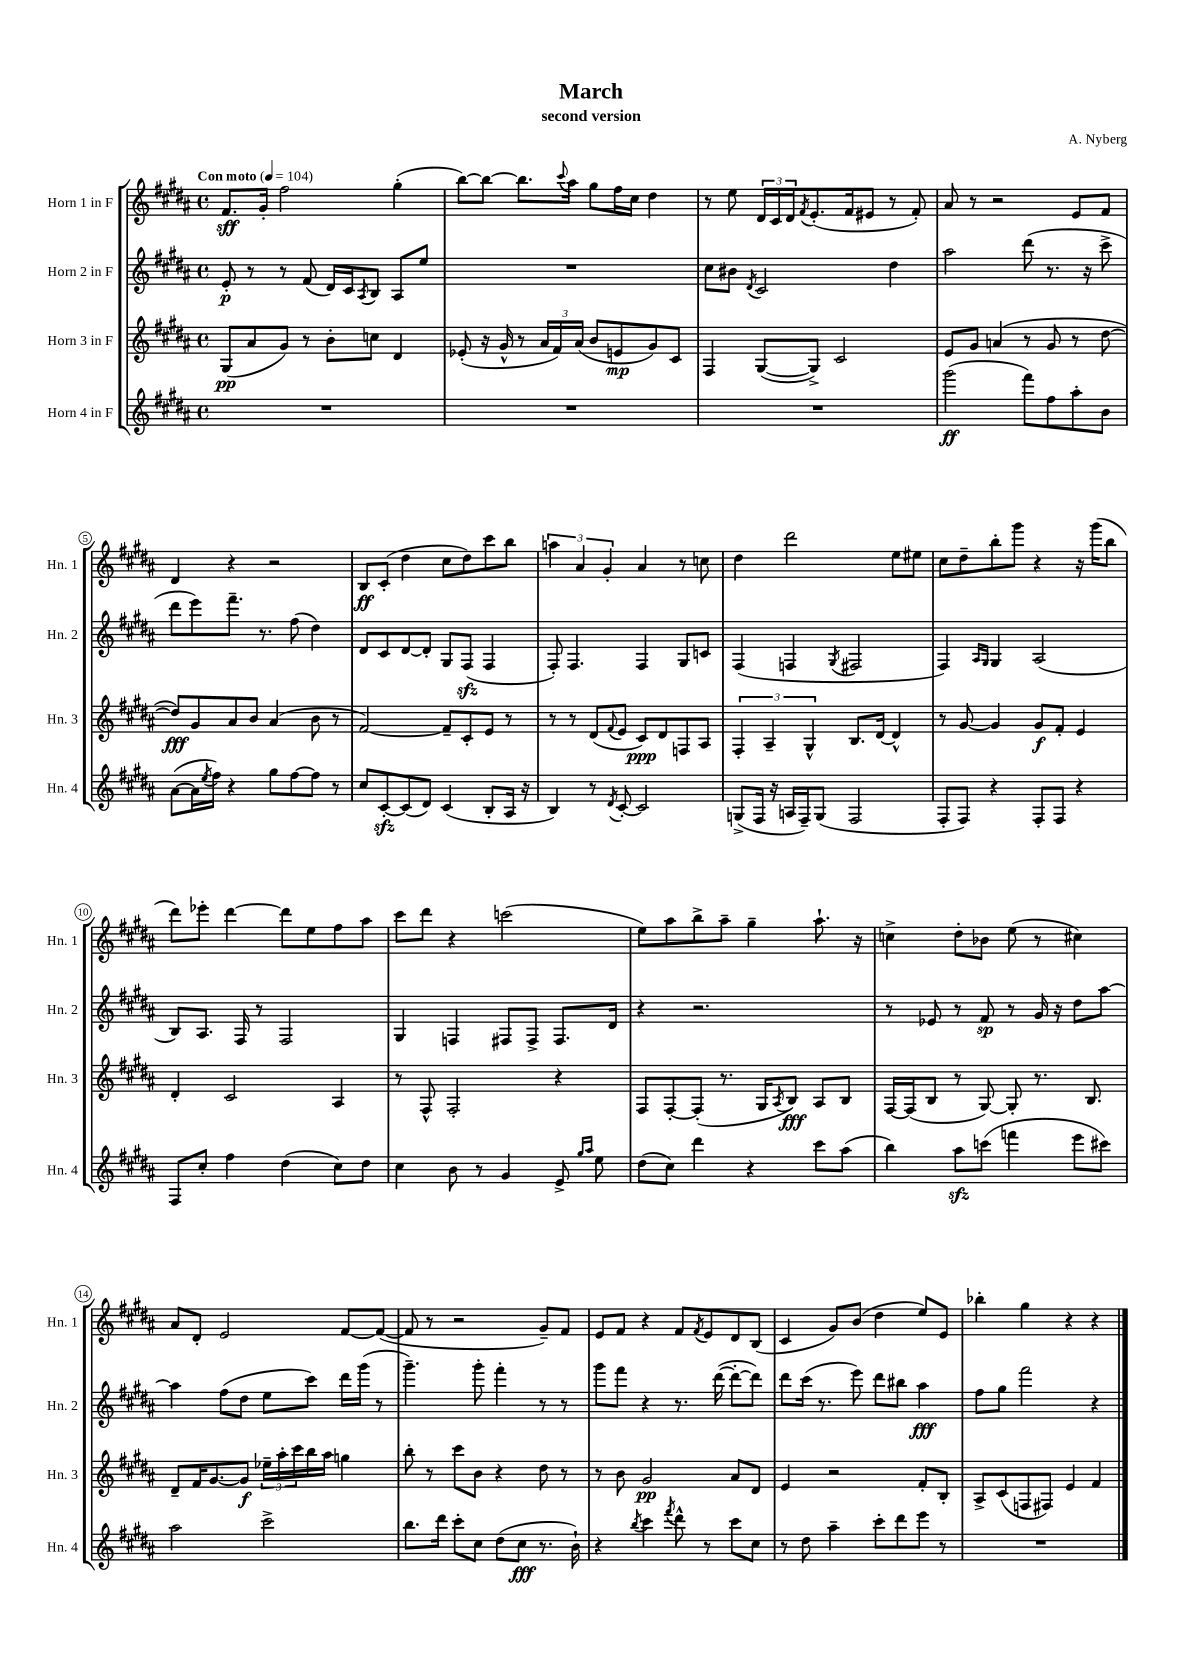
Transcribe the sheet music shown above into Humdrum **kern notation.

**kern	**dynam	**kern	**dynam	**kern	**dynam	**kern	**dynam
*part4	*part4	*part3	*part3	*part2	*part2	*part1	*part1
*staff4	*staff4	*staff3	*staff3	*staff2	*staff2	*staff1	*staff1
*I"Horn 4 in F	*	*I"Horn 3 in F	*	*I"Horn 2 in F	*	*I"Horn 1 in F	*
*I'Hn. 4	*	*I'Hn. 3	*	*I'Hn. 2	*	*I'Hn. 1	*
*clefG2	*	*clefG2	*	*clefG2	*	*clefG2	*
*k[f#c#g#d#a#]	*	*k[f#c#g#d#a#]	*	*k[f#c#g#d#a#]	*	*k[f#c#g#d#a#]	*
*M4/4	*	*M4/4	*	*M4/4	*	*M4/4	*
*met(c)	*	*met(c)	*	*met(c)	*	*met(c)	*
*MM104	*	*MM104	*	*MM104	*	*MM104	*
=1	=1	=1	=1	=1	=1	=1	=1
!	!	!	!	!	!	!LO:TX:a:B:t=Con moto	!
1r	.	(8G#/L	pp	8e'/	p	8.f#/L	sff
.	.	8a#/	.	8r	.	.	.
.	.	.	.	.	.	16g#'/Jk	.
.	.	8g#/J)	.	8r	.	2ff#\	.
.	.	8r	.	(8f#/	.	.	.
.	.	8b'\L	.	16d#/LL)	.	.	.
.	.	.	.	16c#/J	.	.	.
.	.	.	.	8qA#/	.	.	.
.	.	8ccn\J	.	8B/J	.	.	.
.	.	4d#/	.	8A#/L	.	(4gg#'\	.
.	.	.	.	8ee/J	.	.	.
=2	=2	=2	=2	=2	=2	=2	=2
1r	.	(8e-X'/	.	1r	.	[8bb\L)	.
.	.	16r	.	.	.	8bb\J_	.
.	.	16g#^^/	.	.	.	.	.
.	.	8r	.	.	.	8.bb\L]	.
.	.	24a#/LL	.	.	.	.	.
.	.	24f#/)	.	.	.	.	.
.	.	.	.	.	.	8qqccc#/	.
.	.	.	.	.	.	16aa#\Jk	.
.	.	(24a#/JJ	.	.	.	.	.
.	.	8b/L	.	.	.	8gg#\L	.
.	.	8en/	mp	.	.	16ff#\L	.
.	.	.	.	.	.	16cc#\JJ	.
.	.	8g#/)	.	.	.	4dd#\	.
.	.	8c#/J	.	.	.	.	.
=3	=3	=3	=3	=3	=3	=3	=3
1r	.	4F#/	.	8cc#\L	.	8r	.
.	.	.	.	8b#X\J	.	8ee\	.
.	.	.	.	8qd#/	.	.	.
.	.	([8G#/L	.	2c#/	.	24d#/LL	.
.	.	.	.	.	.	24c#/	.
.	.	.	.	.	.	24d#/J	.
.	.	.	.	.	.	8qf#/	.
.	.	8G#^/J])	.	.	.	(8.e'/	.
.	.	2c#/	.	.	.	.	.
.	.	.	.	.	.	16f#/k	.
.	.	.	.	.	.	8e#X/J	.
.	.	.	.	4dd#\	.	8r	.
.	.	.	.	.	.	8f#'/)	.
=4	=4	=4	=4	=4	=4	=4	=4
(2ggg#\	ff	8e/L	.	2aa#\	.	8a#/	.
.	.	8g#/J	.	.	.	8r	.
.	.	(4an/	.	.	.	2r	.
8fff#\L)	.	8r	.	(8ddd#\	.	.	.
8ff#\	.	8g#/	.	8.r	.	.	.
8aa#'\	.	8r	.	.	.	8e/L	.
.	.	.	.	16r	.	.	.
8b\J	.	[8dd#\	.	8ccc#^\	.	8f#/J	.
!!LO:LB:g=z
=5	=5	=5	=5	=5	=5	=5	=5
([8a#\L	.	8dd#/L])	fff	8ddd#\L	.	4d#/	.
16a#\L]	.	8g#/	.	8eee\)	.	.	.
8qee/	.	.	.	.	.	.	.
16ff#\JJ)	.	.	.	.	.	.	.
4r	.	8a#/	.	8.fff#~\J	.	4r	.
.	.	8b/J	.	.	.	.	.
.	.	.	.	8.r	.	.	.
8gg#\L	.	(4a#/	.	.	.	2r	.
[8ff#\	.	.	.	(8ff#\	.	.	.
8ff#\J]	.	8b\	.	4dd#\)	.	.	.
8r	.	8r	.	.	.	.	.
=6	=6	=6	=6	=6	=6	=6	=6
8cc#/L	.	[2f#/)	.	8d#/L	.	8B/L	ff
[8c#zz'/	.	.	.	8c#/	.	(8c#'/J	.
(8c#/]	.	.	.	[8d#/	.	4dd#\	.
8d#/J)	.	.	.	8d#'/J]	.	.	.
(4c#/	.	8f#~/L]	.	8G#/L	.	8cc#\L	.
.	.	8c#'/	.	(8F#zz/J	.	8dd#\)	.
8B'/L	.	8e/J	.	4F#/	.	8ccc#\	.
16A#/Jk	.	8r	.	.	.	8bb\J	.
16r	.	.	.	.	.	.	.
=7	=7	=7	=7	=7	=7	=7	=7
4B/)	.	8r	.	8F#'/)	.	6aan\	.
.	.	8r	.	4.F#/	.	.	.
.	.	.	.	.	.	6a#/	.
8r	.	(8d#/L	.	.	.	.	.
.	.	.	.	.	.	6g#'/	.
8qd#/	.	8qqf#/	.	.	.	.	.
[8c#'/	.	8e/J	.	.	.	.	.
2c#/]	.	8c#/L)	ppp	4F#/	.	4a#/	.
.	.	8d#/	.	.	.	.	.
.	.	8Fn/	.	8G#/L	.	8r	.
.	.	8A#/J	.	8cn/J	.	8ccn\	.
=8	=8	=8	=8	=8	=8	=8	=8
(8Gn^/L	.	6F#'/	.	(4F#/	.	4dd#\	.
16F#/Jk	.	.	.	.	.	.	.
.	.	6A#~/	.	.	.	.	.
16r	.	.	.	.	.	.	.
16An/LL	.	.	.	4Fn/	.	2ddd#\	.
16F#~/J)	.	.	.	.	.	.	.
.	.	6G#^^/	.	.	.	.	.
(8G/J	.	.	.	.	.	.	.
.	.	.	.	8qG#/	.	.	.
2F#/	.	8.B/L	.	2F#X/	.	.	.
.	.	[16d#/Jk	.	.	.	.	.
.	.	4d#^^/]	.	.	.	8ee\L	.
.	.	.	.	.	.	8ee#X\J	.
=9	=9	=9	=9	=9	=9	=9	=9
8F#'/L	.	8r	.	4F#/)	.	8cc#\L	.
8F#/J)	.	[8g#/	.	.	.	8dd#~\	.
.	.	.	.	16qqA#/LL	.	.	.
.	.	.	.	16qqG#/JJ	.	.	.
4r	.	4g#/]	.	4G#/	.	8bb'\	.
.	.	.	.	.	.	8ggg#\J	.
8F#'/L	.	8g#/L	f	(2A#/	.	4r	.
8F#/J	.	8f#'/J	.	.	.	.	.
4r	.	4e/	.	.	.	16r	.
.	.	.	.	.	.	(16ggg#\KL	.
.	.	.	.	.	.	8bb\J	.
!!LO:LB:g=z
=10	=10	=10	=10	=10	=10	=10	=10
8F#/L	.	4d#'/	.	8B/L)	.	8ddd#\L)	.
8cc#'/J	.	.	.	8.A#/J	.	8eee-X'\J	.
4ff#\	.	2c#/	.	.	.	[4ddd#\	.
.	.	.	.	16F#/	.	.	.
.	.	.	.	8r	.	.	.
(4dd#\	.	.	.	2F#/	.	8ddd#\L]	.
.	.	.	.	.	.	8ee\	.
8cc#\L)	.	4A#/	.	.	.	8ff#\	.
8dd#\J	.	.	.	.	.	8aa#\J	.
=11	=11	=11	=11	=11	=11	=11	=11
4cc#\	.	8r	.	4G#/	.	8ccc#\L	.
.	.	8F#^^/	.	.	.	8ddd#\J	.
8b\	.	2F#'/	.	4Fn/	.	4r	.
8r	.	.	.	.	.	.	.
4g#/	.	.	.	8F#X/L	.	(2cccn\	.
.	.	.	.	8F#^/J	.	.	.
8e^/	.	4r	.	8.F#/L	.	.	.
16qqgg#/LL	.	.	.	.	.	.	.
16qqaa#/JJ	.	.	.	.	.	.	.
8ee\	.	.	.	.	.	.	.
.	.	.	.	16d#/Jk	.	.	.
=12	=12	=12	=12	=12	=12	=12	=12
(8dd#\L	.	8F#/L	.	4r	.	8ee\L)	.
8cc#\J)	.	[8F#'/	.	.	.	8aa#\	.
4ddd#\	.	(8F#'/J]	.	2.r	.	8bb^\	.
.	.	8.r	.	.	.	8aa#~\J	.
4r	.	.	.	.	.	4gg#~\	.
.	.	16G#/KL	.	.	.	.	.
.	.	8qA#/	.	.	.	.	.
.	.	8B/J)	fff	.	.	.	.
8ccc#\L	.	8A#/L	.	.	.	8.aa#`\	.
(8aa#\J	.	8B/J	.	.	.	.	.
.	.	.	.	.	.	16r	.
=13	=13	=13	=13	=13	=13	=13	=13
4bb\)	.	[16F#/LL	.	8r	.	4ccn^\	.
.	.	(16F#/J]	.	.	.	.	.
.	.	8B/J	.	8e-X/	.	.	.
8aa#zz\L	.	8r	.	8r	.	8dd#'\L	.
(8cccn\J	.	[8G#/)	.	8f#/	sp	8b-X\J	.
4fffn\	.	8G#'/]	.	8r	.	(8ee\	.
.	.	8.r	.	16g#/	.	8r	.
.	.	.	.	16r	.	.	.
8eee\L	.	.	.	8dd#\L	.	4cc#X\)	.
.	.	8.B/	.	.	.	.	.
8ccc#X\J)	.	.	.	[8aa#\J	.	.	.
!!LO:LB:g=z
=14	=14	=14	=14	=14	=14	=14	=14
2aa#\	.	8d#~/L	.	4aa#\]	.	8a#/L	.
.	.	16f#/K	.	.	.	8d#'/J	.
.	.	[8.g#/	.	.	.	.	.
.	.	.	.	(8ff#\L	.	2e/	.
.	.	8g#/J]	f	8dd#\J	.	.	.
2ccc#^\	.	24ee-X~\LL	.	8ee\L	.	.	.
.	.	24aa#'\	.	.	.	.	.
.	.	24ccc#\	.	.	.	.	.
.	.	16bb\	.	8ccc#\J)	.	.	.
.	.	16aa#\JJ	.	.	.	.	.
.	.	4ggn\	.	16ddd#\LL	.	[8f#/L	.
.	.	.	.	(16ggg#\JJ	.	.	.
.	.	.	.	8r	.	(8f#/J_	.
=15	=15	=15	=15	=15	=15	=15	=15
8.bb\L	.	8bb'\	.	4.ggg#~\)	.	8f#/]	.
.	.	8r	.	.	.	8r	.
16ddd#\Jk	.	.	.	.	.	.	.
8ccc#'\L	.	8ccc#\L	.	.	.	2r	.
8cc#\J	.	8b\J	.	8ggg#'\	.	.	.
(8dd#\L	.	4r	.	4fff#'\	.	.	.
8cc#\J	fff	.	.	.	.	.	.
8.r	.	8dd#\	.	8r	.	8g#~/L)	.
.	.	8r	.	8r	.	8f#/J	.
16b`\)	.	.	.	.	.	.	.
=16	=16	=16	=16	=16	=16	=16	=16
4r	.	8r	.	8ggg#\L	.	8e/L	.
.	.	8b\	.	8fff#\J	.	8f#/J	.
8qbb/	.	.	.	.	.	.	.
4ccc#\	.	2g#/	pp	4r	.	4r	.
8qfff#/	.	.	.	.	.	.	.
8ddd#^^\	.	.	.	8.r	.	8f#/L	.
.	.	.	.	.	.	8qf#/	.
8r	.	.	.	.	.	8e/	.
.	.	.	.	([16ddd#\	.	.	.
8ccc#\L	.	8a#/L	.	8ddd#'\L_	.	8d#/	.
8cc#\J	.	8d#/J	.	8ddd#\J])	.	(8B/J	.
=17	=17	=17	=17	=17	=17	=17	=17
8r	.	4e/	.	8ddd#\L	.	4c#/	.
8dd#\	.	.	.	(16ccc#\Jk	.	.	.
.	.	.	.	8.r	.	.	.
4aa#~\	.	2r	.	.	.	8g#/L)	.
.	.	.	.	8eee\)	.	(8b/J	.
8ccc#'\L	.	.	.	8ddd#\L	.	4dd#\	.
8ddd#\	.	.	.	8bb#X\J	.	.	.
8eee\J	.	8f#'/L	.	4aa#\	fff	8ee/L)	.
8r	.	8B'/J	.	.	.	8e/J	.
=18	=18	=18	=18	=18	=18	=18	=18
1r	.	8A#^/L	.	8ff#\L	.	4bb-X'\	.
.	.	(8c#/	.	8gg#\J	.	.	.
.	.	8Fn/	.	2fff#\	.	4gg#\	.
.	.	8F#X/J)	.	.	.	.	.
.	.	4e/	.	.	.	4r	.
.	.	4f#/	.	4r	.	4r	.
==	==	==	==	==	==	==	==
*-	*-	*-	*-	*-	*-	*-	*-
